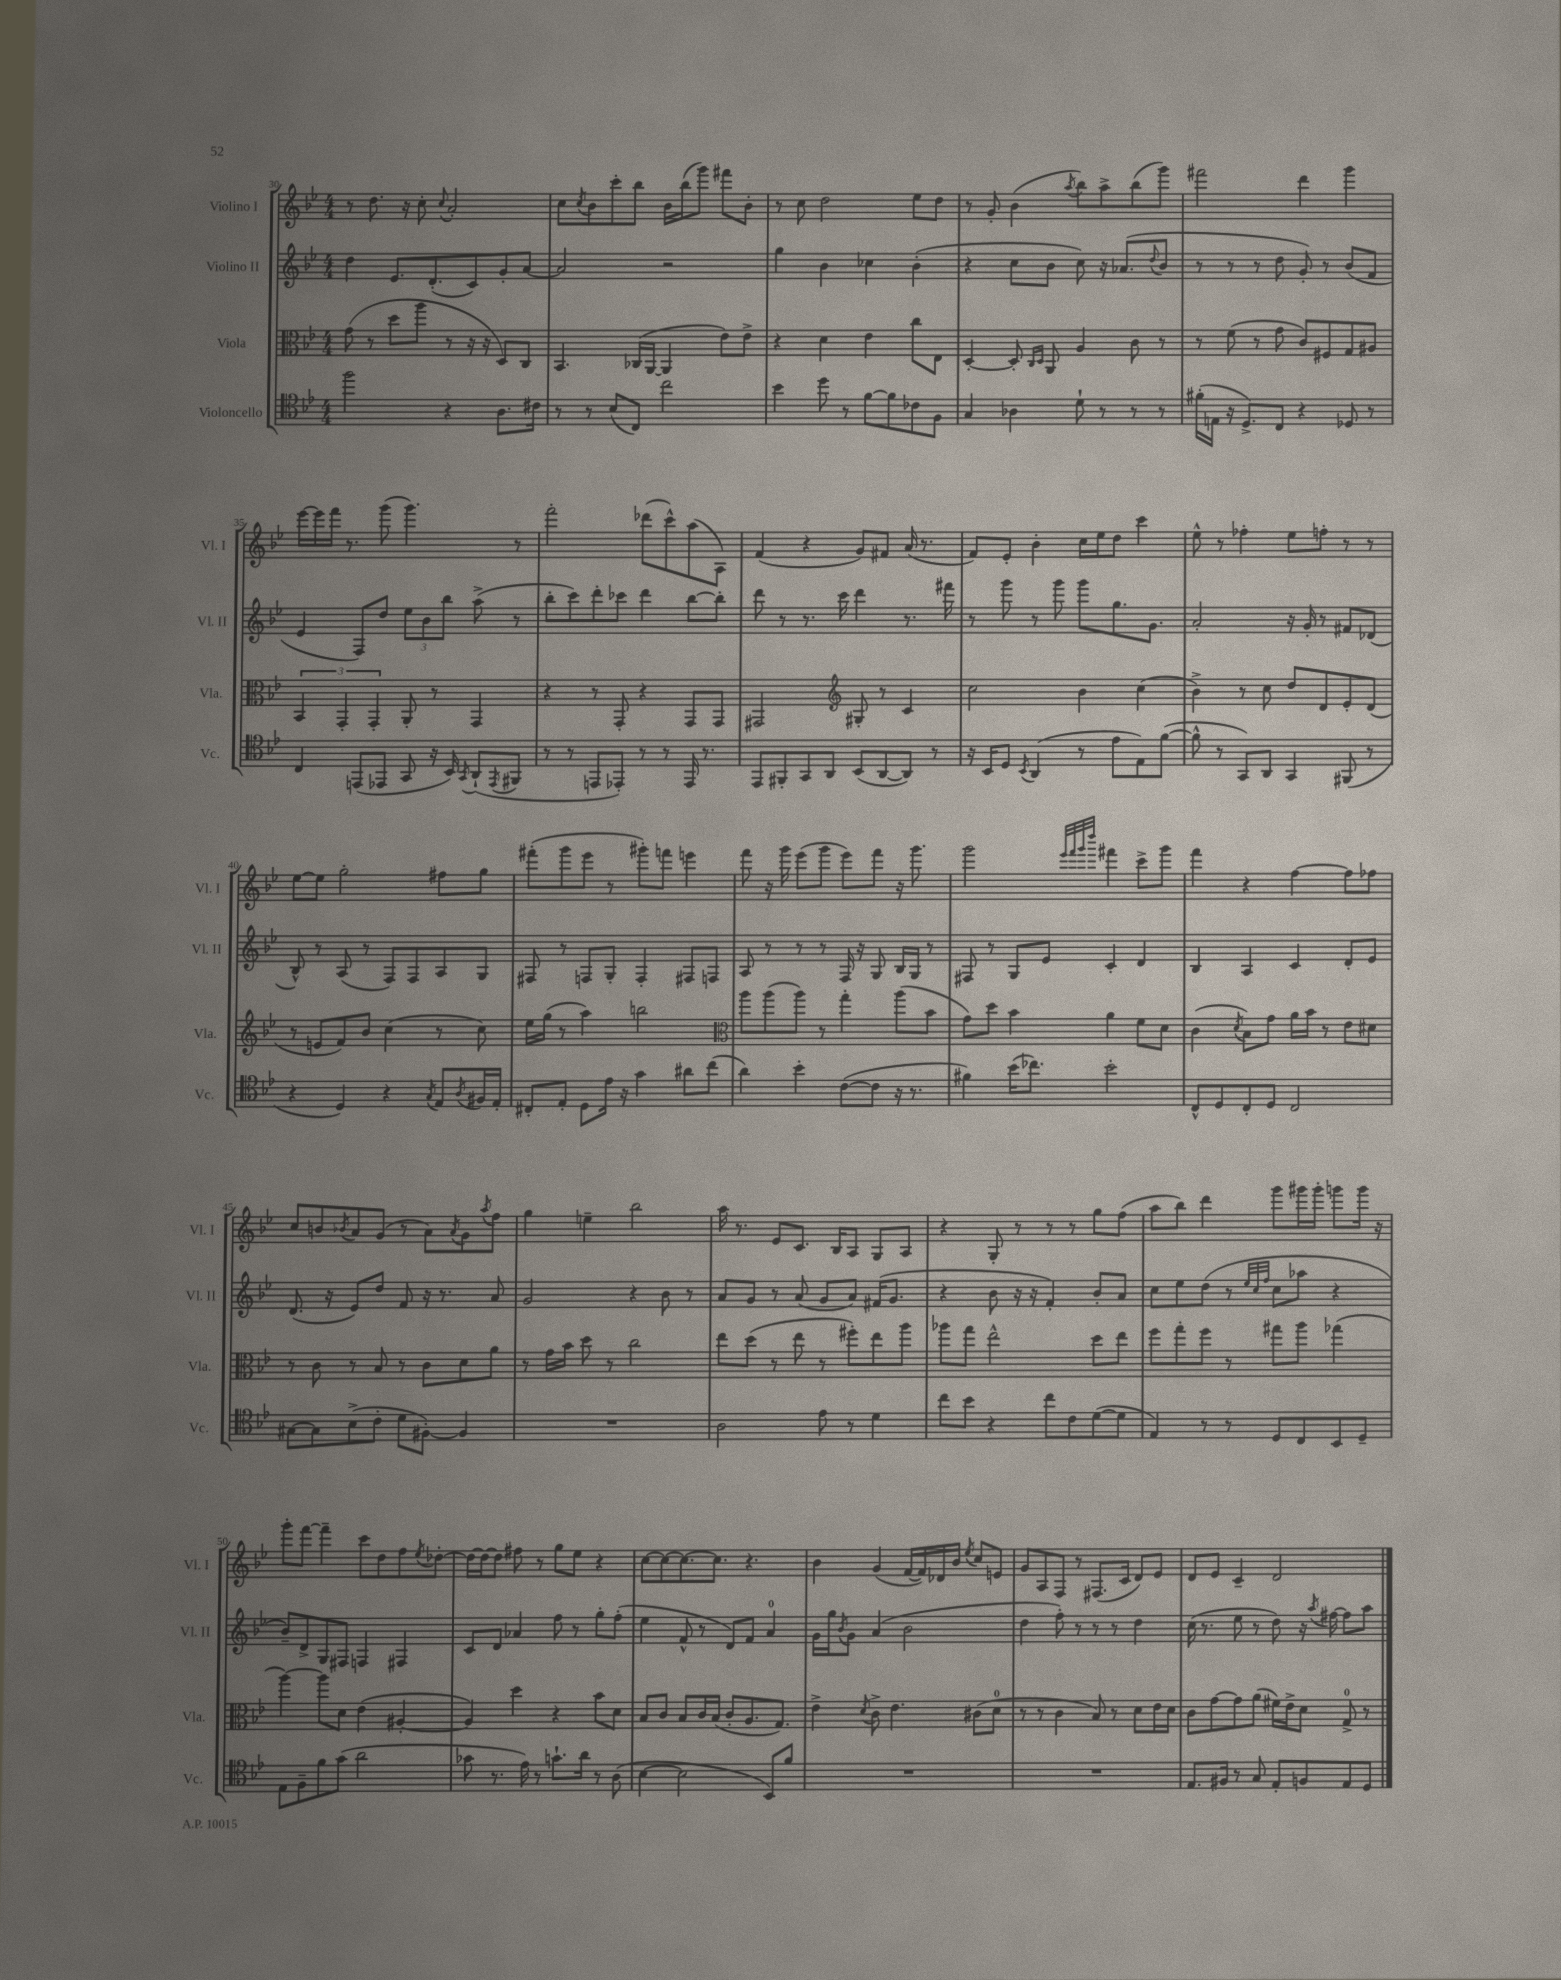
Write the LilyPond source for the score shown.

<<
\new StaffGroup <<
\new Staff = "s0" \with { instrumentName = "Violino I" shortInstrumentName = "Vl. I" } {
    \clef treble \key bes \major \numericTimeSignature \time 4/4
    r8 d''8. r16 c''8-. \appoggiatura { c''8 } a'2-. |
    c''8 \acciaccatura { c''8 } bes'8 c'''8-. bes''8 bes'16 bes''16( g'''8) fis'''8 bes'8-. |
    r8 c''8 d''2 ees''8 d''8 |
    r8 g'8-. bes'4( \acciaccatura { a''8 } bes''8) a''8-> bes''8( g'''8) |
    fis'''2 d'''4 g'''4 |
    ees'''16~ ees'''16 f'''16 r8. g'''8( g'''4.) r8 |
    f'''2-. des'''8( c'''8-^) a''8( a8) |
    f'4( r4 g'8) fis'8 a'16( r8. |
    f'8) ees'8-. bes'4-. c''16 ees''16 d''8 c'''4 |
    ees''8-^ r8 fes''4-. ees''8 f''8-. r8 r8 |
    ees''8~ ees''8 g''2-. fis''8 g''8 |
    fis'''8-.( g'''8 ees'''8 r8 gis'''8-.) f'''8 e'''4 |
    f'''8 r16 g'''16 ees'''8( g'''8 ees'''8) f'''8 r16 g'''8. |
    g'''2 \grace { ees'''32 f'''32 g'''32 d''''32 } fis'''4 c'''8-> g'''8 |
    f'''4 r4 f''4~ f''8 fes''8 |
    c''8 b'8 \acciaccatura { bes'8 } a'8 g'8( r8 a'8) \acciaccatura { a'8 } g'8 \acciaccatura { a''8 } f''8 |
    g''4 e''4-- bes''2 |
    a''16 r8. ees'8 c'8. bes16 a8 g8 a8 |
    r4 g8-. r8 r8 r8 g''8 f''8( |
    a''8 bes''8) d'''4 g'''8 gis'''16 gis'''16-. g'''8 g'''16 r16 |
    g'''8-. f'''8~ f'''4-- c'''8 d''8 f''8 \acciaccatura { ees''8 } des''8~-. |
    des''16~ des''16~ des''8 fis''8 r8 g''8 ees''8 r4 |
    c''8~ c''8~ c''8.~ c''8. r4. |
    bes'4 g'4( f'16~ f'16) des'16 bes'16 \acciaccatura { ees''8 } c''8 e'8 |
    g'8 a8 f8 r8 fis8.( c'16 d'8) ees'8 |
    d'8 ees'8 c'4-- d'2 \bar "|." |
}
\new Staff = "s1" \with { instrumentName = "Violino II" shortInstrumentName = "Vl. II" } {
    \clef treble \key bes \major \numericTimeSignature \time 4/4
    d''4 ees'8. d'8.-.( c'8) g'8-. a'8~ |
    a'2 r2 |
    g''4 bes'4 ces''4 bes'4-.( |
    r4 c''8 bes'8 c''8) r16 aes'8.( \appoggiatura { d''8 } bes'8 |
    r8 r8 r8 d''8 g'8-.) r8 bes'8( f'8 |
    ees'4 f8) d''8 \tuplet 3/2 { ees''8 bes'8 bes''8 } a''8->( r8 |
    bes''8-. c'''8) d'''8-. ces'''8 d'''4 bes''8~ bes''8-. |
    d'''8 r8 r8. c'''16 d'''4 r8. fis'''16 |
    r8 g'''8 r8 g'''8 g'''8 g''8. g'8. |
    a'2-. r16 g'16-. r8 fis'8 des'8( |
    bes8-^) r8 a8( r8 f8) f8 a8 g8 |
    fis8 r8 f8 g8-. f4-. fis8 f8 |
    a8 r8 r8 r8 f16 r16 g8 bes16 g16 r8 |
    fis8 r8 g8 ees'8 c'4-. d'4 |
    bes4 a4 c'4 d'8-. ees'8 |
    d'8.( r16 ees'8) d''8 f'8 r16 r8. a'8 |
    g'2 r4 bes'8 r8 |
    a'8 g'8 r8 a'8( g'8 a'8) fis'16( g'8. |
    r4 bes'8 r16 r16 f'4-.) bes'8-. a'8 |
    c''8 ees''8 d''8( r8 \grace { ees''32 c''32 f''32 } c''8 aes''8 r4 |
    bes'8--) d'8-> g8 fis8 f4 fis4 |
    c'8 d'8 aes'4 f''8 r8 g''8-. f''8-.( |
    ees''4 f'8-^ r8 d'8) f'8 a'4-0 |
    g'16 g''16 \acciaccatura { bes'8 } g'8 a'4( bes'2 |
    d''4 f''8-.) r8 r8 r8 d''4 |
    c''16( r8. ees''8 r8 d''8) r16 \acciaccatura { a''8 } fis''16~ fis''8 a''8 \bar "|." |
}
\new Staff = "s2" \with { instrumentName = "Viola" shortInstrumentName = "Vla." } {
    \clef alto \key bes \major \numericTimeSignature \time 4/4
    g'8( r8 d''8 a''8 r8 r16 r16 d8) c8 |
    bes,4. ces16( a,16~ a,4 ees'8) ees'8-> |
    r4 d'4 ees'4 c''8 ees8 |
    d4~-. d8-. \grace { c16 d16 } a,8 a4 c'8 r8 |
    r8 f'8( r8 g'8 c'8) fis8 g8 ais8 |
    \tuplet 3/2 { bes,4 g,4-. g,4-. } a,8-. r8 g,4 |
    r4 r8 g,8-. r4 g,8 g,8 |
    gis,2 \clef treble gis8-. r8 c'4 |
    c''2 bes'4 c''4( |
    bes'4->) r8 c''8 d''8 d'8 ees'8-. d'8( |
    r8 e'8 f'8) bes'8 c''4( r8 c''8) |
    ees''16 g''16( r8 a''4) b''2 |
    \clef alto a''8 a''8( a''8) r8 g''4-. a''8( bes'8 |
    g'8) d''8 bes'4 a'4 f'8 d'8 |
    c'4( \acciaccatura { d'8 } bes8) g'8 a'16 bes'16 r8 ees'8 dis'8 |
    r8 c'8 r8 bes8 r8 c'8 d'8 a'8 |
    r8 g'16 bes'16 d''8 r8 c''2 |
    ees''8 d''8( r8 ees''8 r8 fis''8-.) ees''8 a''8 |
    aes''8 g''8 ees''2-^ d''8 ees''8 |
    f''8 g''8-. f''8 r8 gis''8 a''8 ges''4( |
    a''4~) a''8 d'8 ees'4( ais4~-. |
    ais4) d''4 r4 bes'8 d'8 |
    bes8 c'8 bes8 c'16 bes16( c'8-. a8. g8.) |
    ees'4-> \acciaccatura { d'8 } c'8-> ees'4. cis'8( d'8-0 |
    r8 r8 c'4 bes8) r8 d'8 ees'16 d'16 |
    c'8 g'8~ g'8 a'8( fis'16) ees'16-> d'8 g8-0-> r8 \bar "|." |
}
\new Staff = "s3" \with { instrumentName = "Violoncello" shortInstrumentName = "Vc." } {
    \clef tenor \key bes \major \numericTimeSignature \time 4/4
    f''2 r4 a8. cis'16 |
    r8 r8 bes8( c8) c''2 |
    bes'4 d''8 r8 f'8~ f'8 ces'8 f8 |
    g4 aes4 d'8-! r8 r8 r8 |
    fis'16-.( e16 r16 d8.->) c8 r4 des8 r8 |
    c4 e,8( ees,8 g,8 r16 bes,16) \acciaccatura { g,8 } a,8-!( \acciaccatura { ees,8 } fis,8 |
    r8 r8 e,8 ees,8-.) r8 r8 ees,16 r8. |
    ees,8 fis,8-. g,8 a,8 bes,8( a,8~ a,8) r8 |
    r16 bes,16 d8 \acciaccatura { bes,8 } a,4( r8 ees'8 ees8) f'8~( |
    f'8-^ r8 g,8) a,8 g,4 fis,8( r8 |
    r4 d4) r4 \acciaccatura { g8 } ees8 \acciaccatura { a8 } fis16 ees16-. |
    cis8-. ees8-. d8 ees'16 r16 g'4 ais'8 c''8( |
    a'4) bes'4-. c'8~( c'8 r16 r8. |
    fis'4) bes'16( ces''8.) bes'2-. |
    c8-^ d8 c8-. d8 c2 |
    gis8~ gis8 bes8->( c'8-. d'8 fis8~-.) fis4 |
    R1 |
    a2 ees'8 r8 d'4 |
    c''8 bes'8 r4 c''8 c'8 d'8~( d'8 |
    ees4) r8 r8 d8 c8 bes,8 d8-- |
    ees8 f8-- f'8 g'8( a'2 |
    ges'8 r8. ees'16) r8 g'8.-! a'16 r8 a8( |
    bes4~ bes2 bes,8) f'8 |
    R1 |
    R1 |
    ees8. fis16 r8 g8 ees8-. f8 ees8 d8 \bar "|." |
}
>>
>>
\layout { \context { \Score currentBarNumber = #30 } }
